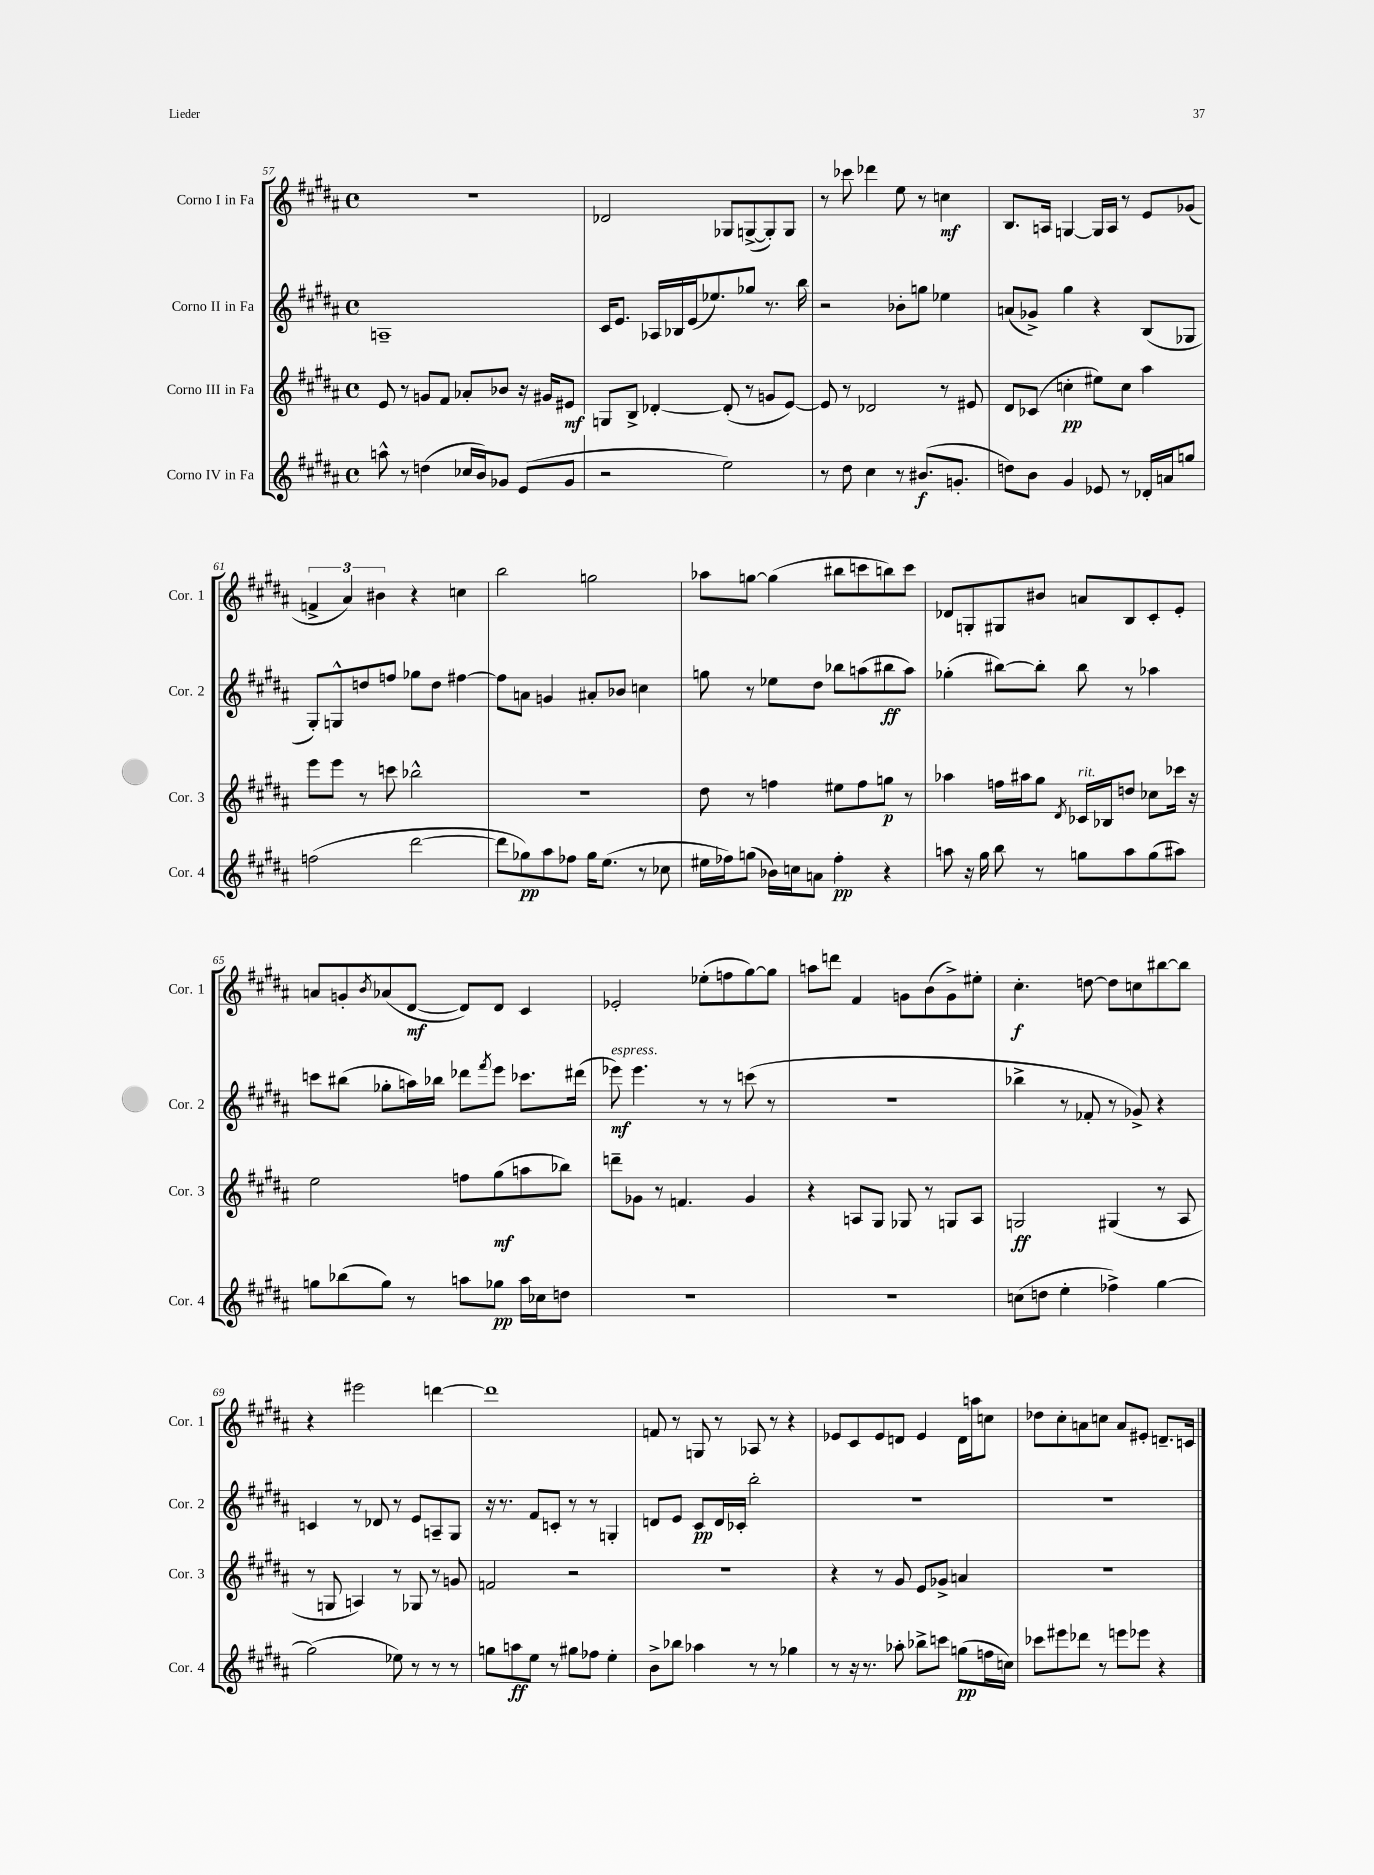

**kern	**kern	**kern	**kern
*staff4	*staff3	*staff2	*staff1
*clefG2	*clefG2	*clefG2	*clefG2
*k[f#c#g#d#a#]	*k[f#c#g#d#a#]	*k[f#c#g#d#a#]	*k[f#c#g#d#a#]
*M4/4	*M4/4	*M4/4	*M4/4
*met(c)	*met(c)	*met(c)	*met(c)
8aa^^	8e	1A~	1r
8r	8r	.	.
(4dd	8g	.	.
.	8f#	.	.
16cc-	8a-'	.	.
16b)	.	.	.
8g-	8b-	.	.
(8e	16r	.	.
.	16g#	.	.
8g-	8e#	.	.
=	=	=	=
2r	8G	16c#	2d-
.	.	8.e	.
.	8B^	.	.
.	[4d-'	16A-	.
.	.	16B-	.
.	.	(16e	.
.	.	8.ee-)	.
2ee)	(8d-']	.	8G-
.	8r	8gg-	([8G^
.	8g	8.r	8G'])
.	[8e)	.	8G
.	.	16bb	.
=	=	=	=
8r	8e]	2r	8r
8dd#	8r	.	8ccc-
4cc#	2d-	.	4ddd-
8r	.	8b-'	8ee
(8.b#	.	8gg	8r
.	8r	4ee-	4cc
8.g'	.	.	.
.	8e#	.	.
=	=	=	=
8dd)	8d#	(8a	8.B
8b	(8c-	8g-^)	.
.	.	.	16A
4g#	4cc'	4gg#	[4G
8e-	8ee#)	4r	16G]
.	.	.	16A
8r	8cc	.	8r
16d-'	4aa#	(8B	8e
16a	.	.	.
8gg	.	8G-	(8g-
=	=	=	=
(2ff	8eee	8G#')	6f^
.	8eee	8G^^	.
.	.	.	6a#)
.	8r	8dd	.
.	.	.	6b#
.	8ccc	8ff	.
[2ddd#	2bb-^^	8gg-	4r
.	.	8dd	.
.	.	[4ff#	4cc
=	=	=	=
8ddd#]	1r	8ff#]	2bb
8gg-)	.	8a	.
8aa#	.	4g	.
8ff-	.	.	.
16gg-	.	8a#'	2gg
(8.ee	.	.	.
.	.	8b-	.
8r	.	4cc	.
8cc-	.	.	.
=	=	=	=
16ee#	8dd#	8gg	8aa-
16ff-)	.	.	.
(8gg	8r	8r	[8gg
16b-)	4ff	8ee-	(4gg]
16cc	.	.	.
8a	.	8dd#	.
4ff-'	8ee#	8bb-	8bb#
.	8ff	(8aa	8ccc
4r	8gg	8bb#	8bb)
.	8r	8aa)	8ccc
=	=	=	=
8aa	4aa-	(4gg-'	8d-
16r	.	.	8G'
16gg#	.	.	.
8bb	16ff	[8bb#)	8G#
.	16aa#	.	.
8r	8gg#	8bb#']	8b#
.	8qd#	.	.
8gg	16c-	8bb#	8a
.	16B-	.	.
8aa	8dd	8r	8B
(8gg	8cc-	4aa-	8c#'
8aa#)	16ccc-	.	8e'
.	16r	.	.
=	=	=	=
8gg	2ee	8ccc	8a
(8bb-	.	(8bb#	8g'
.	.	.	8qb
8gg)	.	8gg-'	(8a-
8r	.	16aa)	[8d#
.	.	16bb-	.
8aa	8ff	8ddd-	8d#])
.	.	8qfff#	.
8gg-	(8gg#	8eee	8d#
16aa	8aa	8.ccc-	4c#
16cc-	.	.	.
8dd	8bb-)	.	.
.	.	(16ddd#	.
=	=	=	=
1r	8ddd~	8eee-)	2e-'
.	8g-	4.eee-	.
.	8r	.	.
.	4.f	.	.
.	.	8r	(8ee-'
.	.	8r	8ff
.	4g-	(8ccc	[8gg#)
.	.	8r	8gg#]
=	=	=	=
1r	4r	1r	8aa
.	.	.	8ddd
.	8A	.	4f#
.	8G#	.	.
.	8G-	.	8g
.	8r	.	(8b
.	8G	.	8g^)
.	8A	.	8ee#'
=	=	=	=
(8cc	2G	4bb-^	4.cc#'
8dd	.	.	.
4ee'	.	8r	.
.	.	8f-'	[8dd
4ff-^)	(4G#	8r	8dd]
.	.	8g-^)	8cc
[4gg#	8r	4r	[8bb#
.	8A#	.	8bb#]
=	=	=	=
(2gg#]	8r	4c	4r
.	8G	.	.
.	4A)	8r	2eee#
.	.	8d-	.
8ee-)	8r	8r	.
8r	8G-	8e	.
8r	8r	8A~	[4ddd
8r	8g	8G#	.
=	=	=	=
8gg	2f	16r	1ddd]
.	.	8.r	.
8aa	.	.	.
8ee	.	8f#	.
8r	.	8c'	.
8gg#	2r	8r	.
8ff-	.	8r	.
4ee'	.	4G'	.
=	=	=	=
8b^	1r	8d	8f
8bb-	.	8e	8r
4aa-	.	8c#	8G
.	.	16d	8r
.	.	16c-'	.
8r	.	2bb'	8A-
8r	.	.	8r
4gg-	.	.	4r
=	=	=	=
8r	4r	1r	8e-
16r	.	.	8c#
8.r	.	.	.
.	8r	.	8e-
8aa-'	8g#	.	8d
8bb-^	8e	.	4e-
8ccc	8g-^	.	.
(8gg	4a	.	16d
.	.	.	16aa
16ff	.	.	8cc
16cc)	.	.	.
=	=	=	=
8ccc-	1r	1r	8dd-
8eee#	.	.	8cc#'
8ddd-	.	.	8a
8r	.	.	8cc
8eee	.	.	8a
8eee-	.	.	8e#'
4r	.	.	8.d~
.	.	.	16c
==	==	==	==
*-	*-	*-	*-
